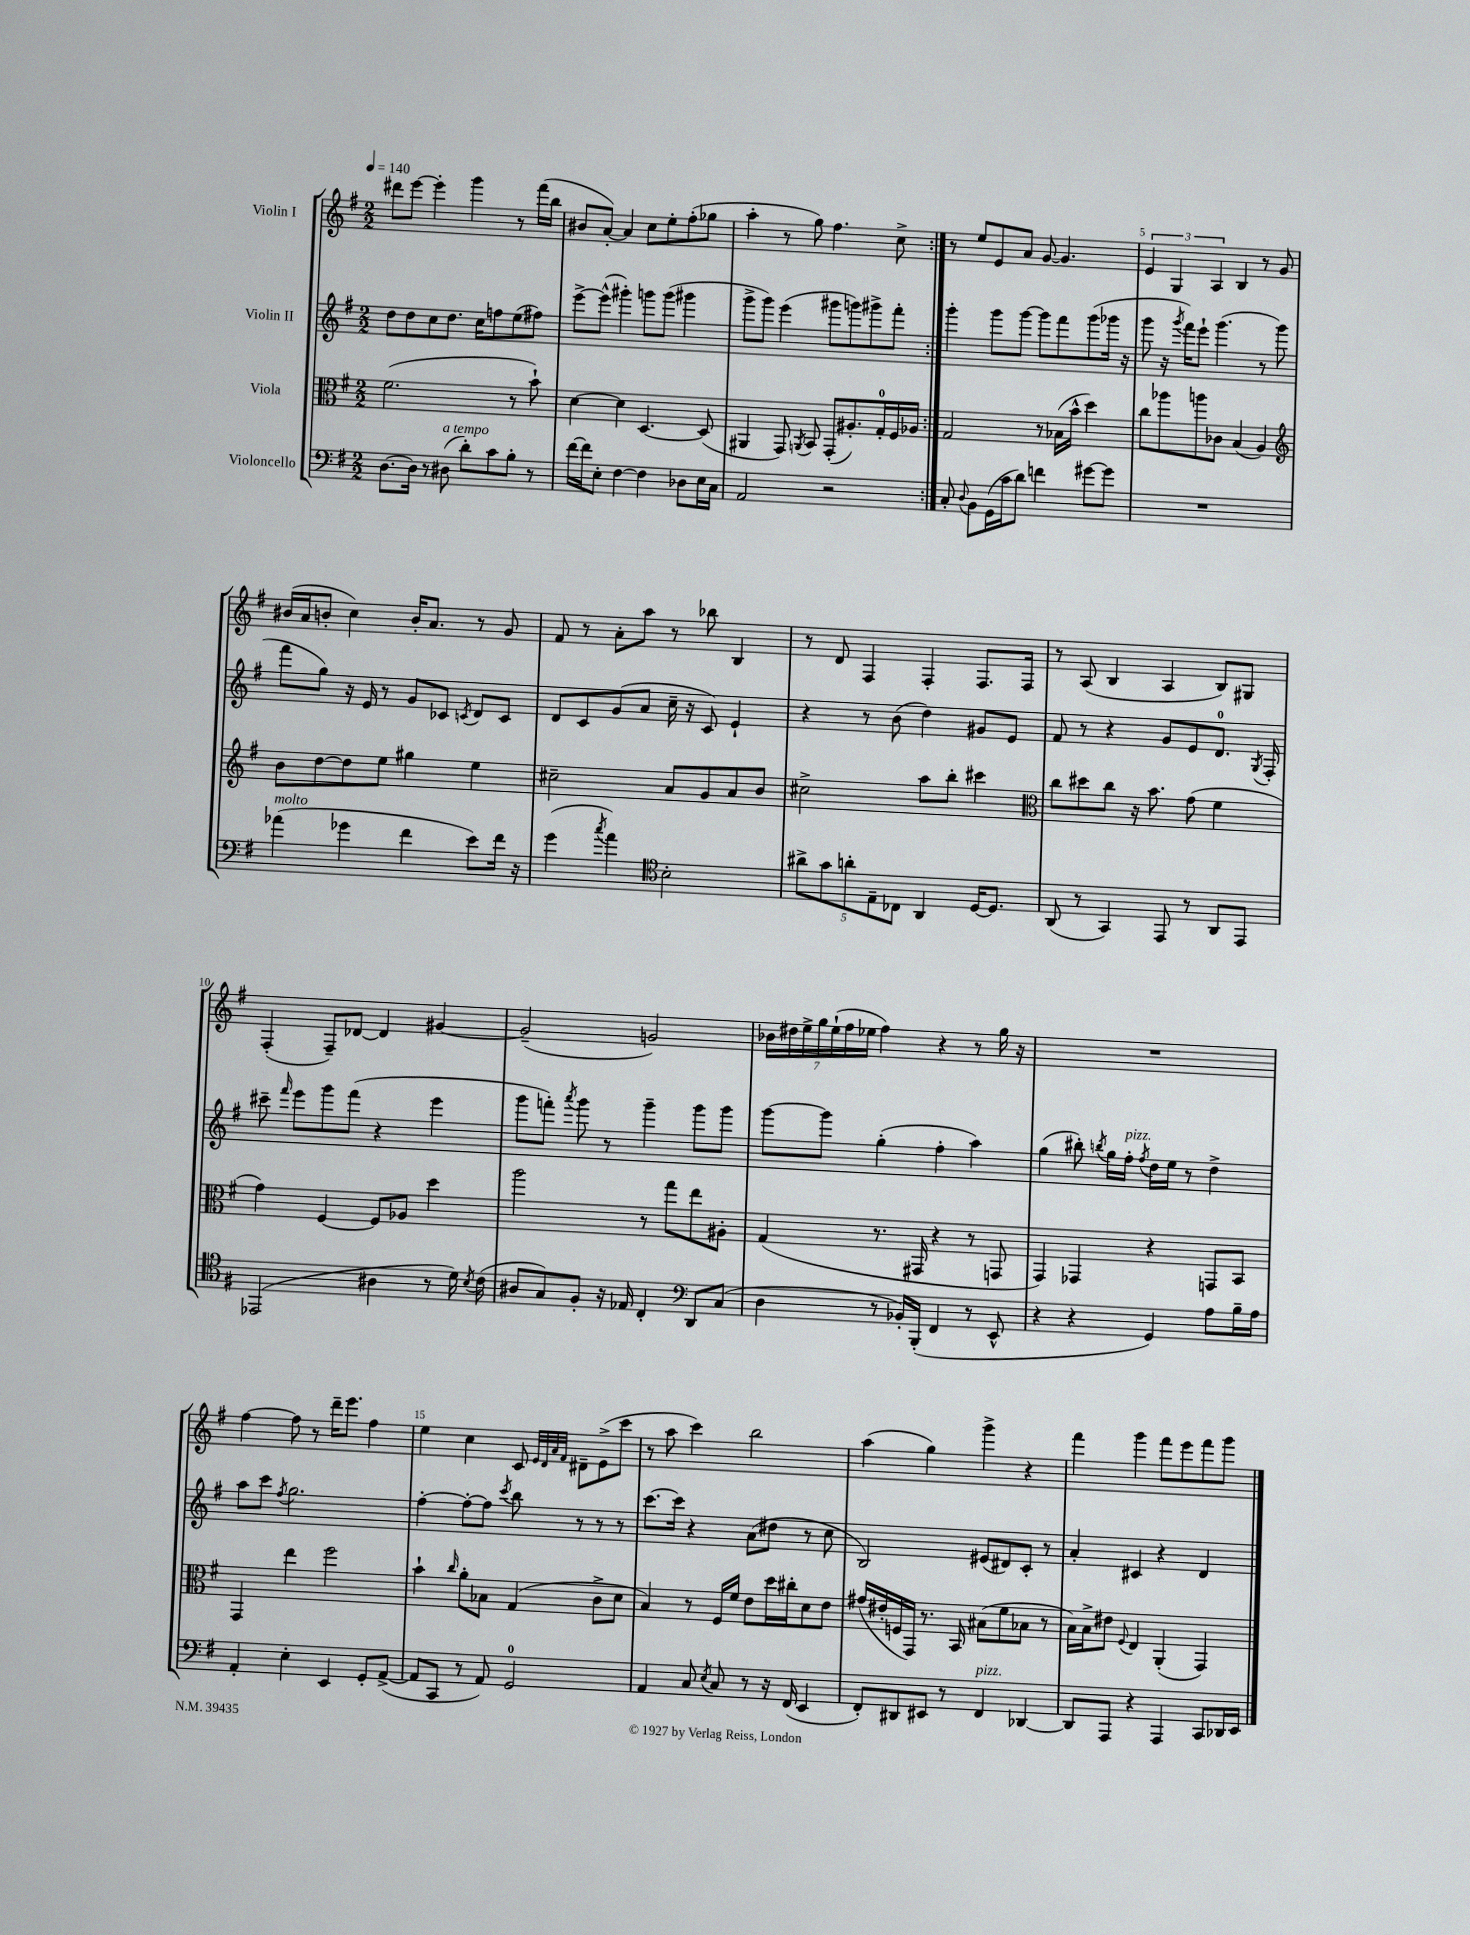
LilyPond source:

<<
\new StaffGroup <<
\new Staff = "s0" \with { instrumentName = "Violin I" } {
    \clef treble \key g \major \numericTimeSignature \time 2/2 \tempo 4 = 140
    \autoBeamOff \repeat volta 2 { dis'''8[ e'''8]~ e'''4-. g'''4 r8 fis'''16[( b''16] |
    bis'8[ a'8]~-.) a'4 c''8[ e''8-. fis''8-.( ges''8] |
    a''4-. r8 g''8) fis''4. c''8-> | }
    r8 e''8[ e'8 a'8] g'8~ g'4. |
    \tuplet 3/2 { e'4 g4 a4 } b4 r8 g'8 |
    bis'16[( a'16 b'8]-. c''4) b'16[-. a'8.] r8 g'8 |
    fis'8 r8 a'8[-. a''8] r8 bes''8 b4 |
    r8 d'8 fis4 fis4-. fis8.[ fis16] |
    r8 a8( b4 a4 b8[) gis8] |
    fis4-.( fis8[--) des'8]~ des'4 gis'4~ |
    gis'2--( g'2) |
    \tuplet 7/4 { bes'16[ dis''16 e''16-> g''16 e''16-!( fis''16 ees''16] } fis''4) r4 r8 g''16 r16 |
    R1 |
    fis''4~ fis''8 r8 d'''16[-- e'''8.] fis''4 |
    e''4 c''4 c'8 \grace { e'32[ d'32 a'32 fis'32] } dis'8[-- e'8->( c'''8] |
    r8 a''8 c'''4) b''2 |
    a''4( g''4) g'''4-> r4 |
    fis'''4 g'''4 fis'''8[ e'''8 fis'''8 g'''8] \bar "|." |
}
\new Staff = "s1" \with { instrumentName = "Violin II" } {
    \clef treble \key g \major \numericTimeSignature \time 2/2
    \autoBeamOff \repeat volta 2 { d''8[ d''8 c''8 d''8.] c''16[ f''8 e''8( fis''8]) |
    e'''8[~-> e'''8]-^( gis'''4-.) g'''8[ g'''8]( gis'''4 |
    g'''8[-> g'''8]) e'''4( gis'''8[ g'''8) gis'''8-> fis'''8]-. | }
    g'''4-. g'''8[ g'''8]~ g'''8[ fis'''8 g'''8( ges'''16] r16 |
    g'''8 r16 \acciaccatura { g'''8 } fis'''16[) e'''8]-! g'''4.( r8 g'''8 |
    fis'''8[ g''8]) r16 e'16 r8 g'8[ ces'8] \acciaccatura { c'8 } d'8[ c'8] |
    d'8[ c'8 g'8( a'8] c''16-- r16 c'8) e'4-! |
    r4 r8 b'8( d''4) gis'8[ e'8] |
    fis'8 r8 r4 g'8[ e'8 d'8.]-0 \acciaccatura { g8 } fis16-. |
    cis'''8-- \grace { fis'''16 } e'''8[ g'''8 fis'''8]( r4 e'''4 |
    g'''8[ f'''8]-.) \acciaccatura { a'''8 } g'''8 r8 g'''4-- g'''8[ g'''8] |
    g'''8[~ g'''8] g''4-.( fis''4-. a''4) |
    g''4( bis''8-.) \acciaccatura { b''8 } g''16[ fis''16]-.^\markup { \italic "pizz." } \acciaccatura { fis''8 } d''16[ e''16] r8 d''4-> |
    a''8[ c'''8] \acciaccatura { fis''8 } g''2. |
    fis''4~-. fis''8[~-. fis''8] \acciaccatura { c'''8 } b''8 r8 r8 r8 |
    c'''8.[~ c'''16] r4 a'8[( dis''8] r8 c''8 |
    b2) eis'8[( dis'8) c'8]-. r8 |
    a'4-. cis'4 r4 d'4 \bar "|." |
}
\new Staff = "s2" \with { instrumentName = "Viola" } {
    \clef alto \key g \major \numericTimeSignature \time 2/2
    \autoBeamOff \repeat volta 2 { fis'2.( r8 b'8-!) |
    d'4~ d'4 d4.~ d8( |
    ais,4 g,8) \acciaccatura { a,8 } b,8 g,8[-.( ais8.-.) g16-0-. fis16 aes16] | }
    g2 r8 bes16[( b'16]-^ d''4) |
    c''8[ aes''8 a''8 ces'8] b4( a4) |
    \clef treble b'8[ d''8~ d''8 e''8] gis''4 e''4 |
    cis''2-- a'8[ g'8 a'8 b'8] |
    cis''2-> a''8[ b''8]-. cis'''4 |
    \clef alto c''8[ dis''8 c''8] r16 b'8. g'8( fis'4 |
    g'4) fis4~ fis8[ aes8] d''4 |
    a''2 r8 g''8[ e''8 ais8]-. |
    g4( r8. gis,16 r4 r8 g,8 |
    g,4) ges,4 r4 g,8[ b,8] |
    g,4 e''4 fis''2 |
    b'4-! \grace { c''16 } a'8[-. bes8] g4( c'8[-> d'8] |
    b4) r8 fis16[ fis'16] e'8[ d''16 cis''16-. d'8 e'8] |
    gis'16[( eis'16-. f16 g,16]) r8. b,16 bis8[( fis'8 bes8] r8 |
    b16[) b16-> eis'8] \appoggiatura { fis8 } e4 a,4-.( g,4) \bar "|." |
}
\new Staff = "s3" \with { instrumentName = "Violoncello" } {
    \clef bass \key g \major \numericTimeSignature \time 2/2
    \autoBeamOff \repeat volta 2 { d8.[~ d16] r8 dis8^\markup { \italic "a tempo" }( d'8[-.) c'8 b8]-. r8 |
    fis'16[~ fis'16 e8]-. fis4~ fis4 des8[ e16 c16] |
    a,2 r2 | }
    c8-. \appoggiatura { d8 } b,8[ g,16( c'16 d'8]) f'4 gis'8[~ gis'8] |
    R1 |
    aes'4^\markup { \italic "molto" }( ges'4 fis'4 e'8[) fis'16] r16 |
    g'4( \acciaccatura { c''8 } a'4) \clef tenor b2-. |
    \tuplet 5/4 { ais'8[-> g'8 a'8-. e8-- ces8] } a,4 d16[~ d8.] |
    a,8( r8 g,4) e,8 r8 a,8[ e,8] |
    ees,2( ais4 r8 d'16) \acciaccatura { b8 } c'16( |
    ais8[ g8) fis8]-. r16 ees16 c4-. \clef bass d,8[ c8]( |
    d4 r8 bes,16[-.) b,,16]-.( fis,4 r8 e,8-^ |
    r4 r4 g,4) a8[ b16-- a16] |
    a,4-. e4-. e,4 g,8[-. a,8]~->( |
    a,8[ c,8] r8 a,8) g,2-0 |
    a,4 c8 \acciaccatura { e8 } c8 r8 r16 fis,16( e,4 |
    fis,8[-.) dis,8 eis,8] r8 fis,4^\markup { \italic "pizz." } des,4~ |
    des,8[ a,,8] r4 a,,4 c,8[ des,16 e,16] \bar "|." |
}
>>
>>
\layout { \context { \Score \override BarNumber.break-visibility = ##(#f #t #t) barNumberVisibility = #(every-nth-bar-number-visible 5) } }
